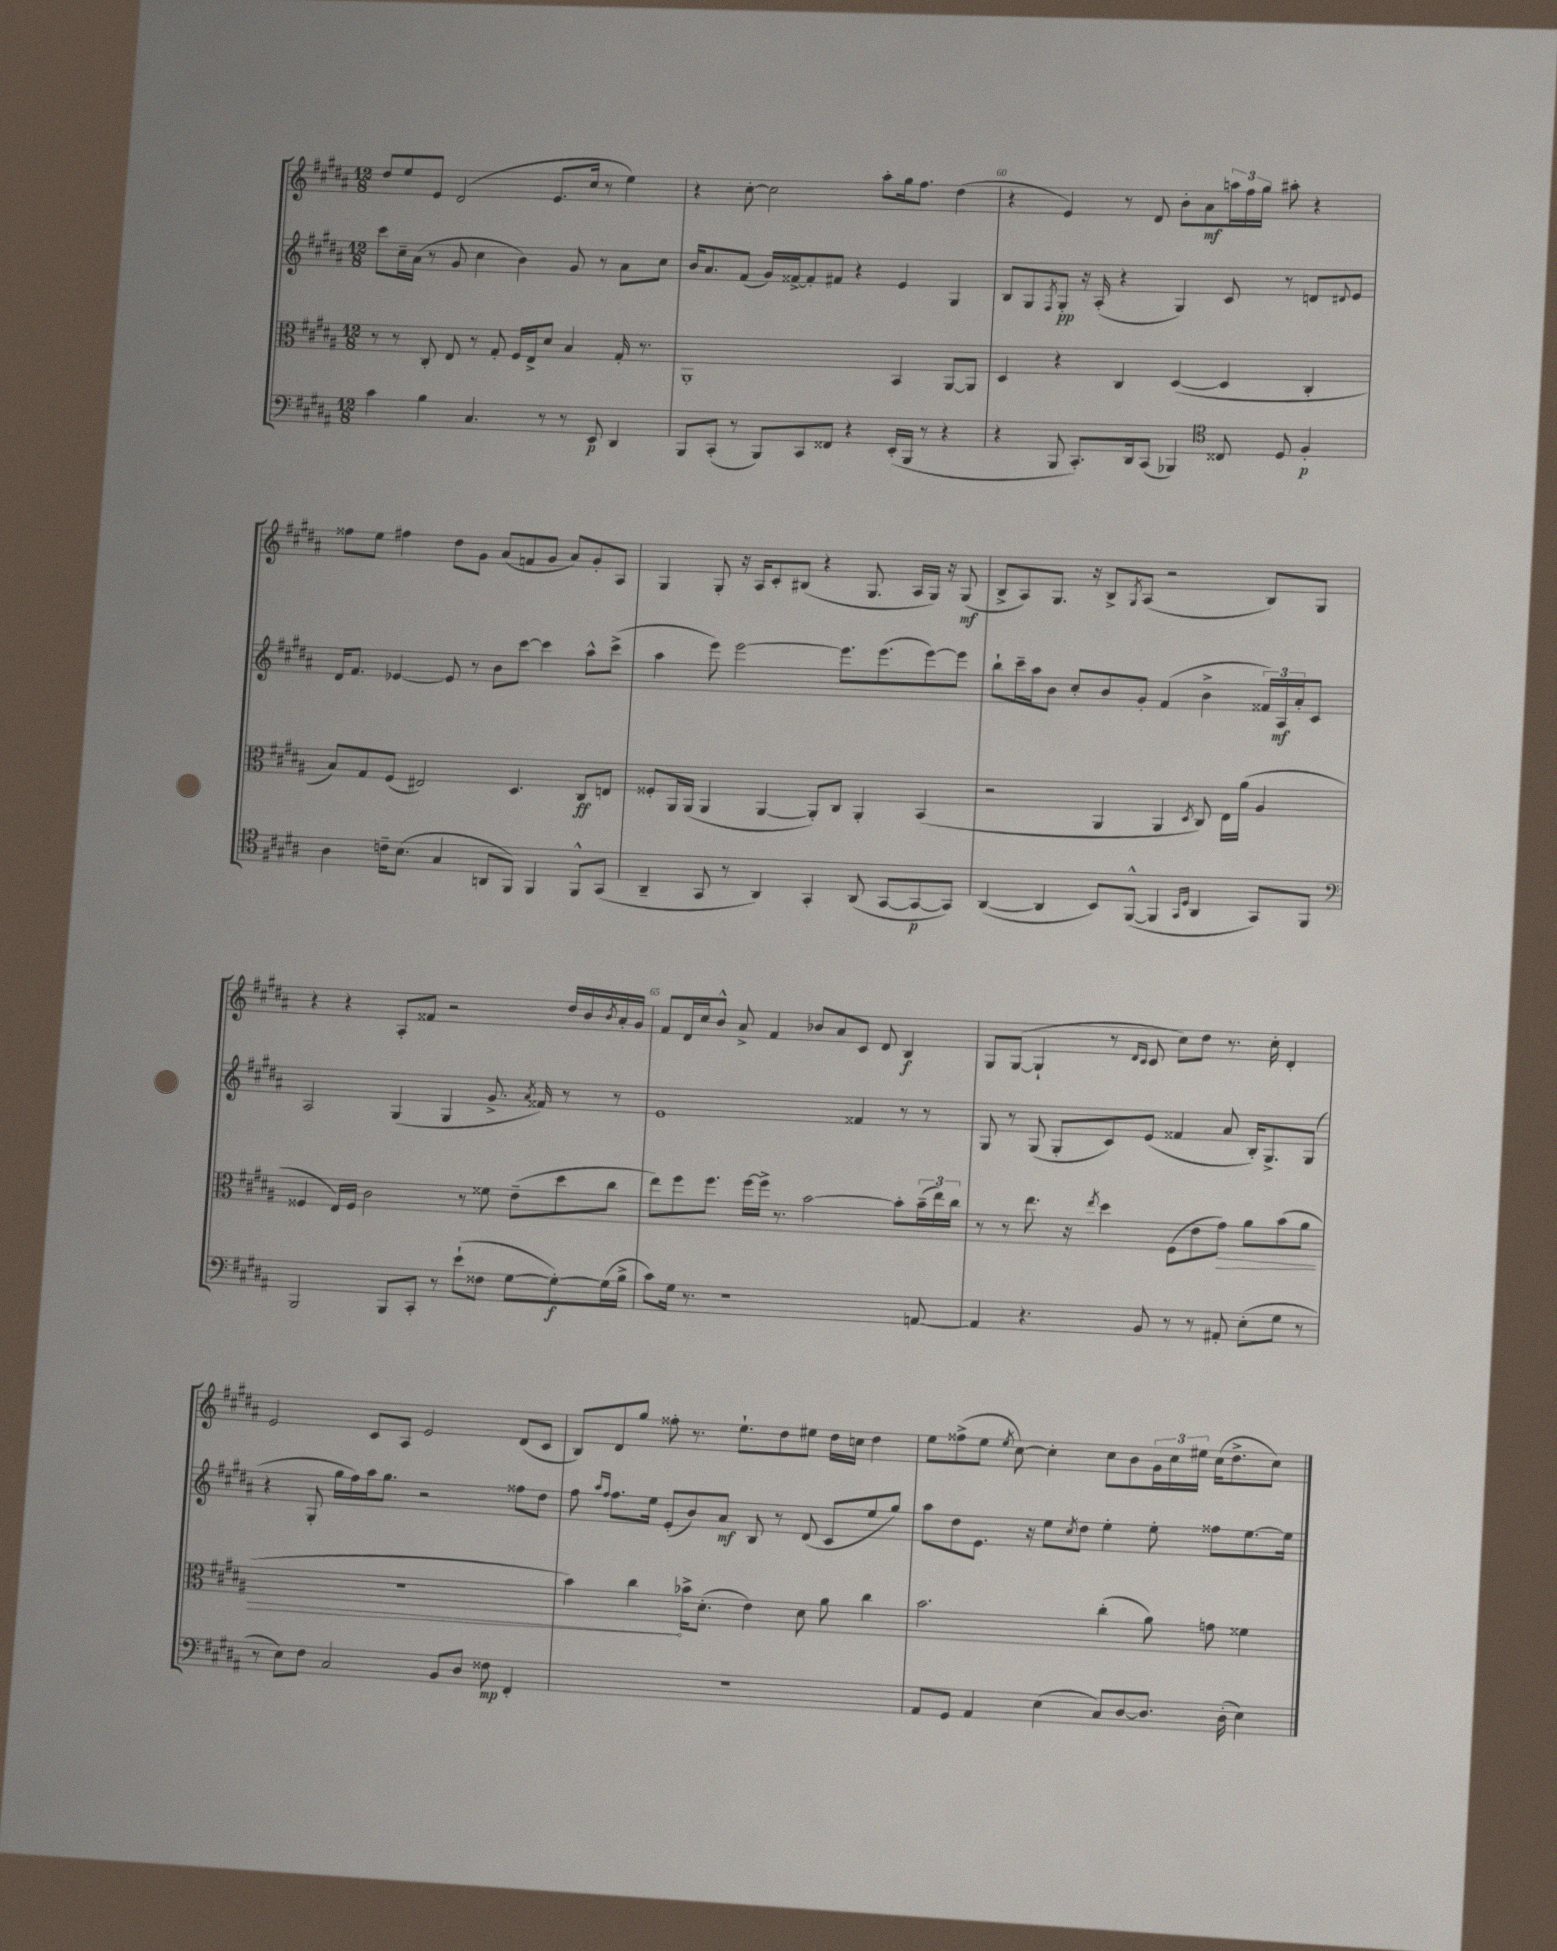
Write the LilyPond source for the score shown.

<<
\new StaffGroup <<
\new Staff = "s0" {
    \clef treble \key b \major \numericTimeSignature \time 12/8
    dis''8 e''8 e'8 dis'2( e'8. cis''16 r8 e''4) |
    r4 cis''8~-. cis''2 ais''8-. gis''16 fis''8. dis''4( |
    r4 e'4) r8 dis'8 b'8-. ais'8\mf \tuplet 3/2 { a''16 fis''16 gis''16 } ais''8-. r4 |
    fisis''8 e''8 fis''4 dis''8 gis'8 ais'8( f'8 gis'8 ais'8) gis'8-. ais8 |
    gis4 gis8-. r16 ais16 cis'8-. bis8( r4 gis8. ais16 gis16) r16 gis8\mf( |
    b8-> ais8) gis8. r16 b8-> \acciaccatura { gis8 } ais8( r2 b8) gis8 |
    r4 r4 ais8-. fisis'8 r2 dis''16 b'16 \acciaccatura { b'8 } ais'16-. gis'16 |
    fis'8 dis'16 cis''16 b'8-^ ais'8-> fis'4 bes'8 ais'8 cis'8 dis'8 b4\f |
    gis8 gis8~( gis4-! r8 \grace { dis'16 cis'16 } cis'8 cis''8) dis''8 r8. cis''16-. dis'4-. |
    e'2 cis'8 ais8 e'2 dis'8( cis'8 |
    b8) dis'8 gis''8 fisis''8-. r8. e''8.-! dis''8 eis''8 dis''16 c''16 dis''4 |
    e''8 fisis''8->( e''8 \acciaccatura { e''8 } cis''8~) cis''4-. cis''8 b'8 \tuplet 3/2 { gis'16 cis''16 eis''16 } cis''16( dis''8.-> cis''8) \bar "|." |
}
\new Staff = "s1" {
    \clef treble \key b \major \numericTimeSignature \time 12/8
    cis'''8 cis''16-- ais'16( r8 gis'8 cis''4 b'4) gis'8 r8 ais'8 cis''8 |
    b'16 ais'8. fis'8( gis'16) fisis'16~-> fisis'8-. fis'8 r4 e'4 gis4 |
    b8 gis8 \acciaccatura { fis8 } gis8-.\pp r16 ais16-.( r4 gis4) cis'8 r8 d'8 \appoggiatura { dis'8 } e'8 |
    dis'16 fis'8. ees'4~ ees'8 r8 b'8 cis'''8~ cis'''4 ais''8-^ cis'''8->( |
    ais''4 e'''8) e'''2~ e'''8. e'''8.( e'''8~) e'''8 |
    b''8-! cis'''16-- ais''16 b'8 cis''8-. b'8 gis'8-. fis'4( b'4-> \tuplet 3/2 { fisis'16) ais16\mf ais'16-. } cis'8 |
    ais2 gis4( gis4 gis'8.-> \acciaccatura { ais'8 } fisis'16) r8 r8 |
    e'1 fisis'4 r8 r8 |
    gis8 r8 gis8( gis8-. cis'8) e'8( fisis'4 ais'8 b16-.) gis8.-> gis8( |
    r4 gis8-. gis''16 fis''16) ais''16 gis''8. r2 fisis''8 dis''8 |
    fis''8 \grace { ais''16 fis''16 } fis''8. e''16 e'8-.( b'8) ais'8\mf b8 r8 dis'8( cis'8 e''8 gis''8) |
    ais''8 dis''8 e'8. r16 e''8 \acciaccatura { cis''8 } dis''8 e''4-. e''8-. fisis''8 e''8.~ e''16 \bar "|." |
}
\new Staff = "s2" {
    \clef alto \key b \major \numericTimeSignature \time 12/8
    r8 r8 cis8-. e8 r8 gis8-. fis16 e16-> dis'8 b4 gis16-. r8. |
    ais,1-. b,4 ais,8~ ais,8 |
    dis4 r4 cis4 dis4~( dis4 cis4-. |
    b8) gis8 fis8( eis2) dis4. cis8\ff e8 |
    fisis8-. ais,16 ais,16( ais,4 ais,4~ ais,8-.) cis8 ais,4-. b,4( |
    r2 ais,4 ais,4 \acciaccatura { dis8 } cis8) e16 ais'16( ais4 |
    fisis4 e16) fisis16 cis'2 r8 fisis'8 e'8--( dis''8 cis''8 |
    e''8) fis''8 fis''8. fis''16~ fis''16-> r8. b'2~ b'8-. \tuplet 3/2 { b'16--( e''16) cis''16 } |
    r8 r8 e''8. r16 \acciaccatura { e''8 } dis''4 fis8( e'8 \once \override Hairpin.circled-tip = ##t gis'8\>) ais'8 b'8( ais'8 |
    R1. |
    b'4) cis''4\! bes'16-> dis'8.-.( e'4) dis'8 ais'8 cis''4 |
    b'2. cis''4-.( ais'8) g'8 fisis'4 \bar "|." |
}
\new Staff = "s3" {
    \clef bass \key b \major \numericTimeSignature \time 12/8
    cis'4 b4 cis4. r8 r8 e,8\p dis,4 |
    b,,8 cis,8-.( r8 b,,8) cis,8 fisis,8 r4 e,16-.( b,,16 r8 r4 |
    r4 b,,8 cis,8.-.) dis,16 cis,8( bes,,4) \clef tenor cisis8 dis8 fis4-.\p |
    ais4 c'16-- b8.( gis4 a,8 fis,8) fis,4 fis,8-^ gis,8( |
    ais,4-- gis,8 r8 ais,4) gis,4-. ais,8( gis,8~ gis,8~\p gis,8) |
    ais,4~( ais,4 b,8) fis,8~-^( fis,4 \grace { gis,16 dis16 } ais,4 gis,8) fis,8 |
    \clef bass b,,2 b,,8 cis,8-. r8 e'8-!( fisis8 gis8~ gis8~-.\f) gis16( b16-> |
    cis'8) gis16 r8. r1 a,8~ |
    a,4 r4. b,8 r8 r8 ais,8-. e8-.( gis8 r8 |
    r8 e8) fis8 cis2 b,8 dis8 fisis8\mp fis,4-. |
    R1. |
    ais,8 gis,8 ais,4 e4( cis8) dis8~ dis8. dis16-.( e4) \bar "|." |
}
>>
>>
\layout { \context { \Score currentBarNumber = #58 \override BarNumber.break-visibility = ##(#f #t #t) barNumberVisibility = #(every-nth-bar-number-visible 5) } }
